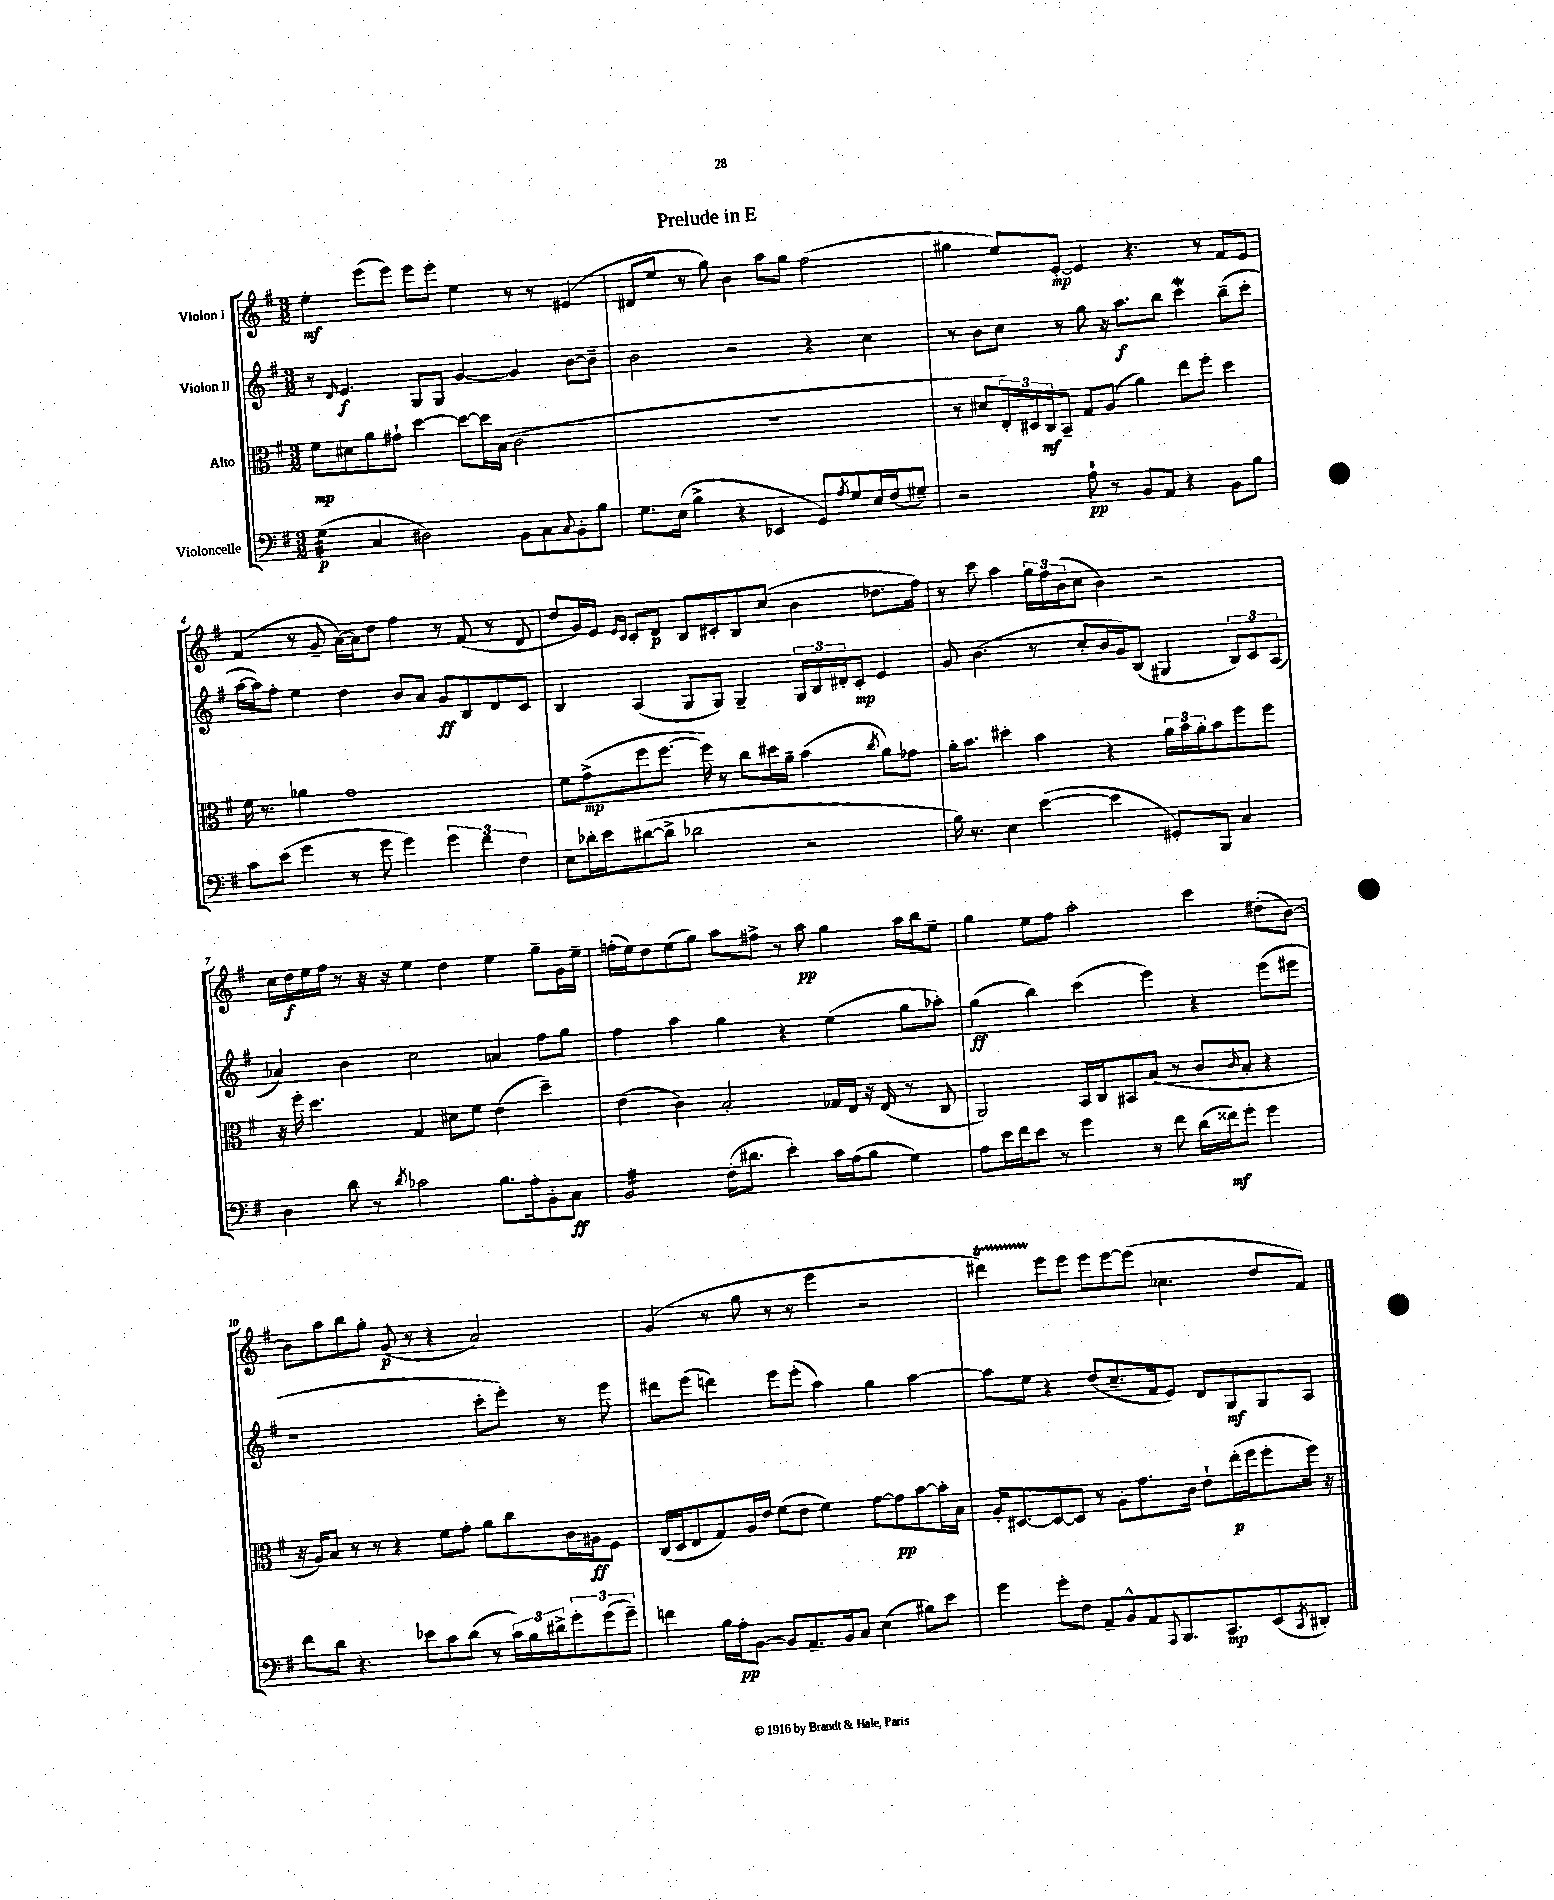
\header { title = "Prelude in E" }
<<
\new StaffGroup <<
\new Staff = "s0" \with { instrumentName = "Violon I" } {
    \clef treble \key g \major \numericTimeSignature \time 3/2
    e''4-.\mf e'''8( e'''8) e'''8 e'''8-. e''4 r8 r8 eis'4( |
    dis'8 e''8 r8 g''8) b'4 a''8 g''8 fis''2( |
    gis''4 e''8) e'8~-.\mp e'4 r4. r8 fis'8 e'8 |
    fis'4( r8 g'8-- a'16~) a'16 d''8 fis''4 r8 fis'8( r8 d'8 |
    d''8 g'16) e'16 \grace { e'16 c'16 } c'8-. d'8\p b8 cis'8-. b8 c''8( b'4 des''8. fis''16) |
    r8 c'''8 a''4 \tuplet 3/2 { g''16 fis''16 b'16( } c''8 b'4) r2 |
    c''16 d''16\f e''16 fis''16 r8 r16 r16 e''4 d''4 e''4 g''8-- g'16 e''16-- |
    f''16-.( e''16) d''8 e''8( g''8) a''8 fis''8-> r8 a''8\pp g''4 a''16 b''16 e''8-- |
    g''4 e''8 fis''8 a''2-. c'''4 dis''8-.( b'8~) |
    b'8 a''8 b''8 g''8-. g'8\p( r8 r4 a'2) |
    g'4( r8 g''8 r8 r8 e'''4 r2 |
    dis'''4\startTrillSpan) e'''8\stopTrillSpan e'''8 e'''8 e'''8~ e'''8( ces''4. d''8 fis'8) \bar "|." |
}
\new Staff = "s1" \with { instrumentName = "Violon II" } {
    \clef treble \key g \major \numericTimeSignature \time 3/2
    r8 \grace { d'16 } e'4.\f g8 g8 g'4~ g'4 b'8~ b'8-- |
    b'2 r2 r4 c''4 |
    r8 b'8 c''8 r8 g''8 r16 a''8.\f b''8 c'''4\mordent b''8--( c'''8-. |
    a''16~ a''16) fis''8-. e''4 d''4 b'8 a'8 g'8\ff b8 d'8 c'8 |
    b4 a4( g8 g8) g4-- \tuplet 3/2 { g16 b16 dis'16-. } c'8-.\mp e'4 |
    g'8 b'4.( r8 c''8-. b'16 g'16) b8( gis4 \tuplet 3/2 { b8) c'8 a8( } |
    aes'4) b'4 c''2 a'4 fis''8 g''8 |
    fis''4 a''4 g''4 r4 e''4( g''8 aes''8-.) |
    g''4\ff( b''4) c'''4( e'''4) r4 e'''8( eis'''8 |
    r1 c'''8-. e'''8-.) r8 e'''8 |
    dis'''8 e'''8( d'''4) e'''8 e'''8-.( a''4) g''4 a''4~ |
    a''8 e''8 r4 d''8( c''8.-- fis'16 e'8) d'8 g8\mf g8 a8 \bar "|." |
}
\new Staff = "s2" \with { instrumentName = "Alto" } {
    \clef alto \key g \major \numericTimeSignature \time 3/2
    fis'8\mp dis'8 a'8 gis'8-! d''4~ d''8~ d''16 b16( c'2 |
    R1. |
    r8 dis'8 \tuplet 3/2 { e16-.) dis16 c16\mf } b,8-- g8 a8( a'4) e''8 fis''8-. d''4 |
    fis'16 r8. aes'4 g'1 |
    fis'8 g'8->\mp( fis''8 fis''8.~ fis''16) r8 c''8 dis''16 a'16-- b'4( \acciaccatura { c''8 } a'8) ges'8 |
    a'16-. b'8. dis''4-. b'4 r4 \tuplet 3/2 { a'16 b'16 a'16-. } b'8 fis''8 fis''8 |
    r16 fis''16-. d''4. g4 dis'8 fis'8 e'4( d''4--) |
    e'4( c'4) b2-. ges16 e16 r16 e16( r8 c8 |
    a,2) b,16 c16 bis,8 b8( r8 c'8 \grace { c'16 } b8-. r4 |
    r16 a16) b8 r8 r8 r4 fis'8 g'8-. a'8 c''8 c'16 ais16\ff fis8 |
    c16( d16 e8 g8) a16 e'16 fis'8( e'8 fis'4) g'8~ g'8\pp b'8~ b'16-. b16 |
    a16-. dis8.~ dis8~ dis8 r8 a8-. g'8. c'16 e'8-! e''16-.\p( fis''16 fis''8-. fis''16) r16 \bar "|." |
}
\new Staff = "s3" \with { instrumentName = "Violoncelle" } {
    \clef bass \key g \major \numericTimeSignature \time 3/2
    g4:32\p( c4 dis2) b,8 c8 \appoggiatura { c8 } b,8-. b8 |
    g8. e16( b4-> r4 ees,4 g,8) \acciaccatura { a8 } g8 e16 fis16( gis8--) |
    r2 a8-0\pp r8 b,8 a,8 r4 b,8 b8 |
    c'8 e'8( g'4 r8 g'8 g'4) \tuplet 3/2 { g'4 fis'4 fis4 } |
    e8 des'16-. e'16 dis'8~( dis'8-> des'2 r2 |
    b16) r8. e4 e'4~( e'4 gis,8-.) b,,8 c4 |
    d4 d'8 r8 \acciaccatura { d'8 } ces'2 b8. a16-. b,8-. c8\ff |
    b,2:32 fis16-.( dis'8. e'4-.) c'16 a16( b8 g4) |
    a8 e'16 fis'16 e'8 r8 g'4 r8 fis'8 d'16( fisis'16\mf) g'8-. g'4 |
    fis'8 d'8 r4. ees'8 c'8 d'8( r8 \tuplet 3/2 { c'16) b16 dis'16-> } \tuplet 3/2 { g'8-. g'8( g'8--) } |
    f'4 b16 a16-.\pp b,8~ b,8 a,8.-- b,16 c8 e4( bis8) e'8 |
    g'4 g'8-. fis8 a,8-- b,8-^ a,8 \appoggiatura { a,,8 } b,,8. c,8.\mp e,8( \acciaccatura { c,8 } dis,8-.) \bar "|." |
}
>>
>>
